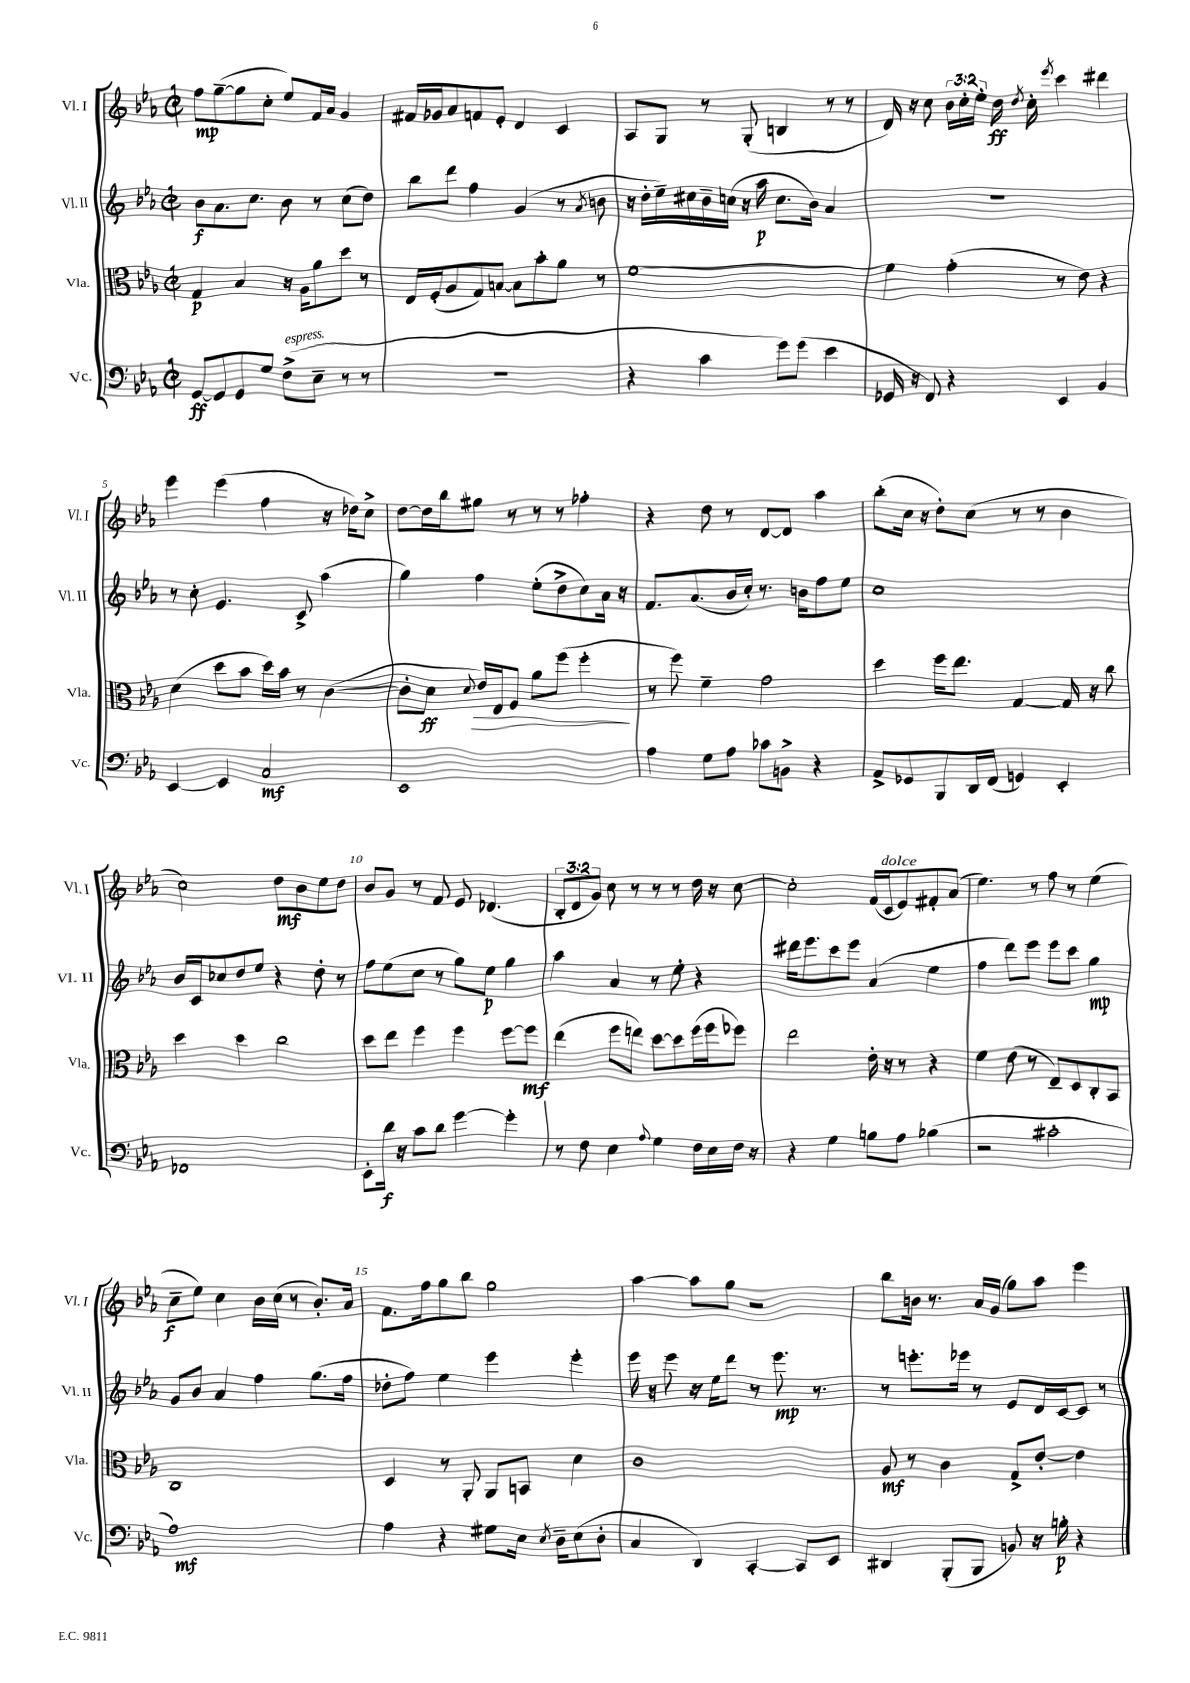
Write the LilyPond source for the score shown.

<<
\new StaffGroup <<
\new Staff = "s0" \with { instrumentName = "Vl. I" shortInstrumentName = "Vl. I" } {
    \clef treble \key ees \major \defaultTimeSignature \time 2/2 \override Staff.TupletNumber.text = #tuplet-number::calc-fraction-text
    \autoBeamOff f''8[\mp g''8~--( g''8 c''8]-. ees''8[) f'16 aes'16] g'4 |
    fis'16[ ges'16 aes'8 f'8 ees'8]-. d'4 c'4 |
    aes8[ g8] r8 g8-.( b4 r8 r8 |
    d'16) r16 c''8 \tuplet 3/2 { bes'16[ c''16-. ees''16]-. } d''16\ff \acciaccatura { d''8 } c''16-. \acciaccatura { ees'''8 } c'''4 dis'''4 |
    ees'''4 ees'''4( f''4 r16 des''16[) c''8]-> |
    d''8[~ d''16 bes''16 gis''8] r8 r8 r8 fes''4-. |
    r4 d''8 r8 d'8[~ d'8] aes''4 |
    bes''8[-.( c''16] r16 d''8[-.) c''8]( r8 r8 bes'4 |
    c''2) d''8[\mf bes'8 ees''8 d''8] |
    bes'8[ g'8] r8 f'8 ees'8 des'4.( |
    \tuplet 3/2 { bes8[-. d'8 g'8]) } c''8 r8 r8 r8 d''16 r16 c''8~ |
    c''2-. f'16[( c'16^\markup { \italic "dolce" } ees'8) fis'8-. aes'8]( |
    ees''4.) r8 f''8 r8 ees''4( |
    c''8[--\f ees''8]) c''4 bes'16[ c''16]( r8 bes'8.[-.) aes'16] |
    f'8.[ f''16 g''8 bes''8] g''2 |
    aes''4~ aes''8[ g''8] r2 |
    bes''8[ b'16] r8. aes'16[ g'16]( g''8[) aes''8] ees'''4 \bar "|." |
}
\new Staff = "s1" \with { instrumentName = "Vl. II" shortInstrumentName = "Vl. II" } {
    \clef treble \key ees \major \defaultTimeSignature \time 2/2
    \autoBeamOff bes'8[\f aes'8. c''8.] bes'8 r8 c''8[( d''8]) |
    bes''8[ d'''8] f''4 g'4( r8 \acciaccatura { aes'8 } b'8 |
    r16 d''16[-. ees''16--) cis''16 bes'16-- c''16]( r16 aes''16\p c''8.[ bes'16]) aes'4 |
    R1 |
    r8 c''8-. ees'4. c'8-> aes''4( |
    g''4) f''4 ees''8[-.( d''8-> c''8) aes'16] r16 |
    f'8.[ aes'8.( bes'16 c''16]-.) r8. b'16[ f''8 ees''8] |
    c''1 |
    bes'16[ c'16 ces''8 d''8 ees''8] r4 d''8-. r8 |
    f''8[ ees''8( c''8] r8 g''8[) ees''8]\p g''4 |
    aes''4 aes'4 r8 ees''8-. r4 |
    dis'''16[ ees'''8. c'''8 ees'''8] aes'4( ees''4 |
    f''4 d'''8[) ees'''8] ees'''8[ c'''8] g''4\mp |
    g'8[ bes'8] aes'4 f''4 g''8.[( f''16] |
    des''8[-. f''8]) ees''4 ees'''4 ees'''4-. |
    ees'''16 r16 ees'''8 r16 ees''16[ d'''8] r8 ees'''8.\mp r8. |
    r8 e'''8.[-. ees'''16] r8 ees'8[ d'16 c'16~ c'8] r8 \bar "|." |
}
\new Staff = "s2" \with { instrumentName = "Vla." shortInstrumentName = "Vla." } {
    \clef alto \key ees \major \defaultTimeSignature \time 2/2
    \autoBeamOff g4\p bes4 r16 aes16[ aes'8 d''8] r8 |
    ees16[ f16-.( aes8 g8) b8]~ b8[ bes'8-. aes'8] r8 |
    f'1~ |
    f'4 g'4-.( r8 ees'8) r4 |
    d'4( d''8[ bes'8] d''16[) bes'16] r8 c'4~( |
    c'8[-. d'8]\ff \appoggiatura { d'8 } ees'16[\>) ees16 f8] aes'8[ f''8]( f''4-.\! |
    r8 f''8) f'4-- g'2 |
    d''4 f''16[ ees''8.] g4~ g16 r16 c''8 |
    d''4 d''4 c''2 |
    d''8[ ees''8] f''4 f''4 f''8[~ f''8]\mf |
    ees''4( f''8[ e''8]) d''8[~ d''8 f''16( f''16 fes''8]) |
    ees''2 ees'16-. r16 r8 r4 |
    f'4 ees'8( r8 ees8[--) d8 c8-. bes,8] |
    c1 |
    d4 r8 aes,8-. aes,8[ b,8] d'4 |
    c'1 |
    aes8\mf r8 c'4 g8[-> ees'8]~-. ees'4 \bar "|." |
}
\new Staff = "s3" \with { instrumentName = "Vc." shortInstrumentName = "Vc." } {
    \clef bass \key ees \major \defaultTimeSignature \time 2/2
    \autoBeamOff g,8[~\ff g,8 g,8 g8] f8[->^\markup { \italic "espress." }( ees8]-- r8 r8 |
    R1 |
    r4 c'4 g'8[) g'8]( ees'4 |
    ges,16 r16 f,8) r4 ees,4 bes,4 |
    ees,4~ ees,4 c2\mf |
    ees,1 |
    aes4 g8[ aes8] ces'8[ b,8]-> r4 |
    aes,8[-> ges,8 bes,,8 d,16 f,16]( g,4) ees,4-. |
    fes,1 |
    ees,8[-. d'16]\f r16 c'8[ d'8] g'4~ g'4-. |
    r8 f8 ees4 \appoggiatura { aes8 } g4 f16[ ees16 f16] r16 |
    r4 g4 b8[ aes8] bes4( |
    r2 cis'2-. |
    aes1\mf) |
    aes4 r4 gis8[ ees16] \acciaccatura { ees8 } d16[-- ees8( d8]-. |
    c4 d,4) c,4~-. c,8[ ees,8] |
    dis,4 bes,,8[-.( bes,,8] b,8) r16 b16-.\p r4 \bar "|." |
}
>>
>>
\layout { \context { \Score \override BarNumber.break-visibility = ##(#f #t #t) barNumberVisibility = #(every-nth-bar-number-visible 5) } }
